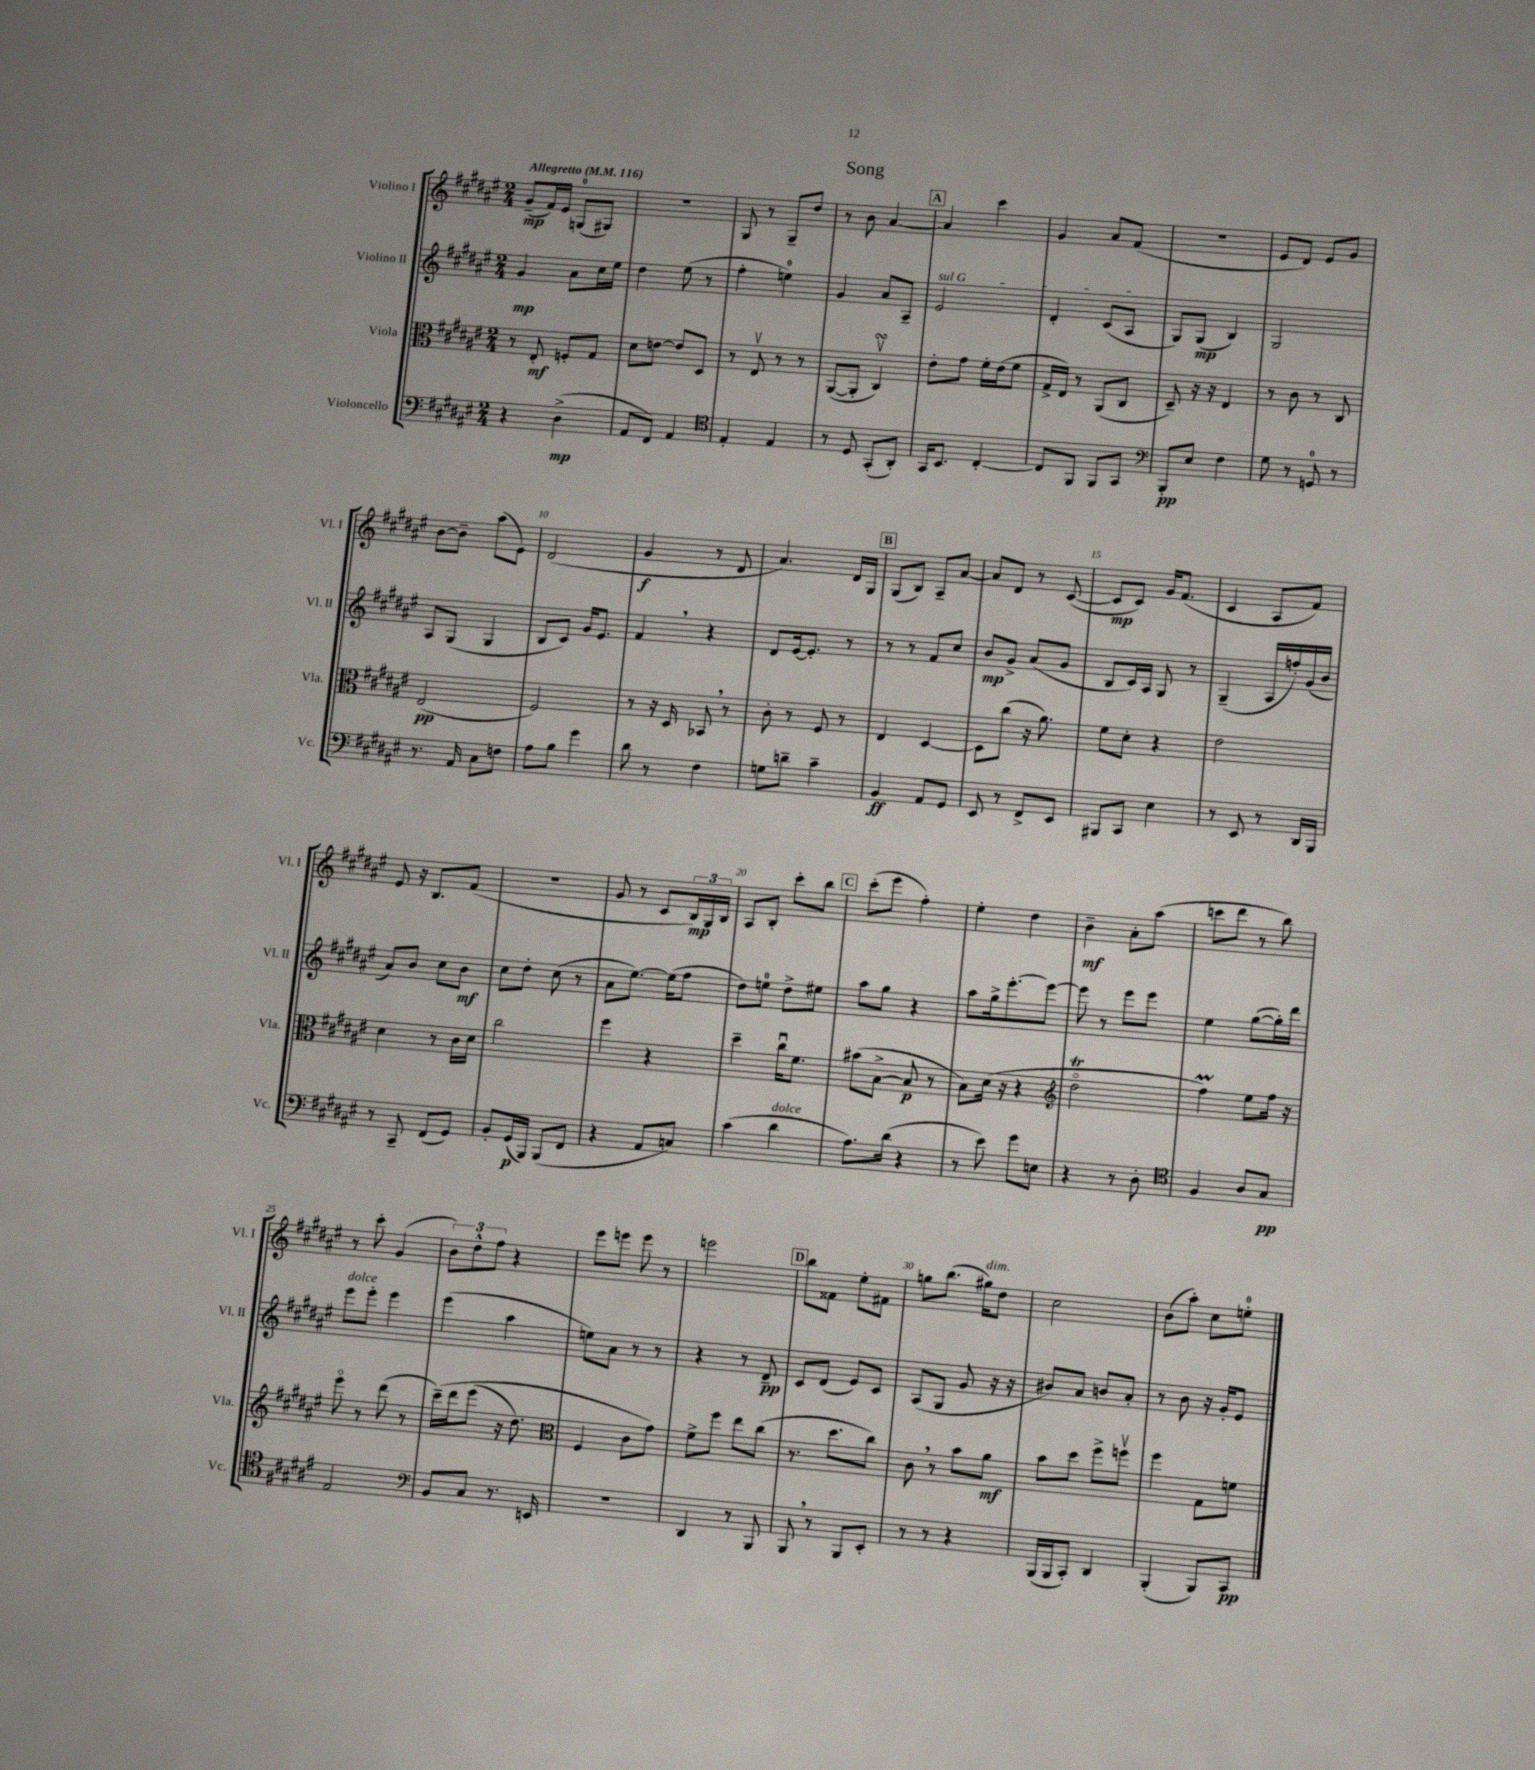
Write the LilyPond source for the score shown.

\header { title = "Song" }
<<
\new StaffGroup <<
\new Staff = "s0" \with { instrumentName = "Violino I" shortInstrumentName = "Vl. I" } {
    \clef treble \key fis \major \numericTimeSignature \time 2/4 \tempo "Allegretto" 4 = 116
    gis'8--\mp( fis'16) eis'16 g8-0( gis8) |
    R2 |
    gis8 r8 gis8-- dis''8 |
    r8 b'8 ais'4~ |
    \mark \markup { \box "A" } ais'4 cis'''4 |
    gis'4 ais'8 fis'8( |
    R2 |
    eis'8 dis'8) eis'8 gis'8 |
    b'8~ b'8-- ais''8( eis'8) |
    dis'2( |
    gis'4\f r8 dis'8 |
    ais'4.) dis'16 gis16 |
    \mark \markup { \box "B" } gis8( b8) ais8-- ais'8~ |
    ais'8 dis'8 r8 cis'8~( |
    cis'8\mp cis'8) gis'16 fis'8.( |
    cis'4 ais8 fis'8) |
    eis'8 r16 b8. fis'8( |
    R2 |
    gis'8 r8 cis'8 \tuplet 3/2 { b16\mp) gis16 b16 } |
    ais8 b8-. cis'''8-. b''8 |
    \mark \markup { \box "C" } cis'''8-.( eis'''8 fis''4-.) |
    eis''4-. dis''4 |
    b'4--\mf ais'8-. ais''8( |
    c'''8 dis'''8 r8 b''8) |
    r8 cis'''8-. gis'4( |
    \tuplet 3/2 { b'8) dis''8-^ fis''8 } r4 |
    eis'''8 e'''8 e'''8 r8 |
    e'''2 |
    \mark \markup { \box "D" } b''8 fisis'8 eis''8-. fis'8 |
    g''8 b''8.( gis''16^\markup { \italic "dim." }) dis''8 |
    cis''2 |
    b'8( ais''8-.) cis''8 e''8-0-. \bar "|." |
}
\new Staff = "s1" \with { instrumentName = "Violino II" shortInstrumentName = "Vl. II" } {
    \clef treble \key fis \major \numericTimeSignature \time 2/4
    gis'4\mp ais'8 cis''16 eis''16 |
    dis''4 eis''8( r8 |
    fis''4-. e''4-0) |
    gis'4 ais'8 ais8-- |
    \mark \markup { \box "A" } \once \override TextSpanner.bound-details.left.text = \markup { \italic "sul G" } eis'2\startTextSpan |
    dis'4-. cis'8( ais8\stopTextSpan |
    gis8) gis8\mp( b4) |
    gis2 |
    ais8 gis8( gis4 |
    b8 cis'8) gis'16 eis'8. |
    fis'4 \breathe r4 |
    dis'8 eis'16~ eis'8.-. r8 |
    \mark \markup { \box "B" } r8 r8 fis'8 cis''8 |
    b'8\mp gis'8-> ais'8( gis'8 |
    b8 cis'16) ais16 gis8 r8 |
    gis4--( ais16 f''16-.) gis'16( b'16 |
    ais'8) b'8 cis''8 b'8\mf |
    cis''8 dis''8-. cis''8( r8 |
    ais'8 eis''8.~) eis''16( fis''8 |
    dis''8) e''8-0 dis''8-> eis''8 |
    \mark \markup { \box "C" } ais''8 gis''8 r4 |
    ais''8 gis''16-> eis'''8.~-. eis'''8~ |
    eis'''8 r8 eis'''8 eis'''8 |
    eis''4 gis''8~( gis''16-.) dis'''16 |
    eis'''8^\markup { \italic "dolce" } eis'''8-. eis'''4 |
    eis'''4( ais''4 |
    e''8) ais'8 r8 r8 |
    r4 r8 dis'8--\pp |
    \mark \markup { \box "D" } cis'8 dis'8( eis'8) cis'8 |
    ais8( gis8 gis'8 r16 r16 |
    bis'8) ais'8 b'8 ais'8-. |
    r8 b'8 r16 gis'16-. eis'8 \bar "|." |
}
\new Staff = "s2" \with { instrumentName = "Viola" shortInstrumentName = "Vla." } {
    \clef alto \key fis \major \numericTimeSignature \time 2/4
    r8 eis8-.\mf f8-. gis8 |
    dis'8 e'8~ e'8 dis8 |
    r8 eis8\upbow r8 r8 |
    ais,8~( ais,8-. cis4\upbow\turn) |
    \mark \markup { \box "A" } eis'8-. gis'8 fis'16-. eis'16( fis'8 |
    gis16-> eis16) r8 ais,8( cis8 |
    dis8--) r16 r16 eis4 |
    r8 cis'8 r8 cis8 |
    eis2\pp( |
    fis2) |
    r8 r16 dis16 bes,8 \breathe r8 |
    cis'8-. r8 fis8 r8 |
    \mark \markup { \box "B" } eis4 dis4~ |
    dis8 cis''8( r16 ais'8.) |
    fis'8 dis'8-. r4 |
    eis'2 |
    dis'4 r8 cis'16 dis'16 |
    cis''2 |
    fis''4 r4 |
    dis''4-- cis''16\downbow fis'8. |
    \mark \markup { \box "C" } bis'8( b8~-> b8\p r8 |
    b8) dis'16( r16 r4 |
    \clef treble dis''2\flageolet\trill |
    fis''4\prall) eis''8 fis''16 r16 |
    eis'''8\flageolet r8 dis'''8( r8 |
    cis'''16--)\( dis'''16 eis'''8( r16 dis''8.) |
    \clef alto fis4 cis'8 gis'8\) |
    fis'8-> fis''8 eis''8 cis''8( |
    \mark \markup { \box "D" } r8. dis''8. cis''8) |
    cis'8 \breathe r8 b'8 ais'8\mf |
    b'8 dis''8 fis''8-> f''8\upbow |
    fis''4 gis8 f'8 \bar "|." |
}
\new Staff = "s3" \with { instrumentName = "Violoncello" shortInstrumentName = "Vc." } {
    \clef bass \key fis \major \numericTimeSignature \time 2/4
    r4 dis4->\mp( |
    ais,8 fis,8) ais,4 |
    \clef tenor eis4-. eis4 |
    r8 dis8 gis,8-.( ais,8-.) |
    \mark \markup { \box "A" } gis,16 b,8. cis4~-. |
    cis8 fis,8 fis,8 gis,8 |
    \clef bass b,,8-.\pp eis8 fis4 |
    gis8 r8 g,8-0 r8 |
    r8. ais,16 cis8 f8 |
    ais8 b8 gis'4 |
    dis'8 r8 fis4 |
    g8 d'8-- cis'4-- |
    \mark \markup { \box "B" } b,4\ff ais,8 gis,8 |
    eis,8 r8 fis,8-> eis,8 |
    bis,,8 cis,8 eis4 |
    r8 eis,8 r8 dis,16 b,,16 |
    r8 cis,8-- fis,8( gis,8) |
    b,8-. gis,16\p( b,,16) b,,8( fis,8 |
    r4 ais,8 c8) |
    cis'4( dis'4^\markup { \italic "dolce" } |
    \mark \markup { \box "C" } ais8.) dis'16( r4 |
    r8 eis'8) gis'8 e8 |
    r4 r8 dis8-. |
    \clef tenor fis4 ais8 gis8\pp |
    eis2 |
    \clef bass b,8 cis8 r8. e,16 |
    r2 |
    dis,4 r8 b,,8 |
    \mark \markup { \box "D" } b,,8 \breathe r8 b,,8 eis,8-. |
    r8 r8 r4 |
    b,,16( b,,16 cis,8-.) dis,4 |
    b,,4-.( b,,8) cis,8\pp \bar "|." |
}
>>
>>
\layout { \context { \Score \override BarNumber.break-visibility = ##(#f #t #t) barNumberVisibility = #(every-nth-bar-number-visible 5) } }
